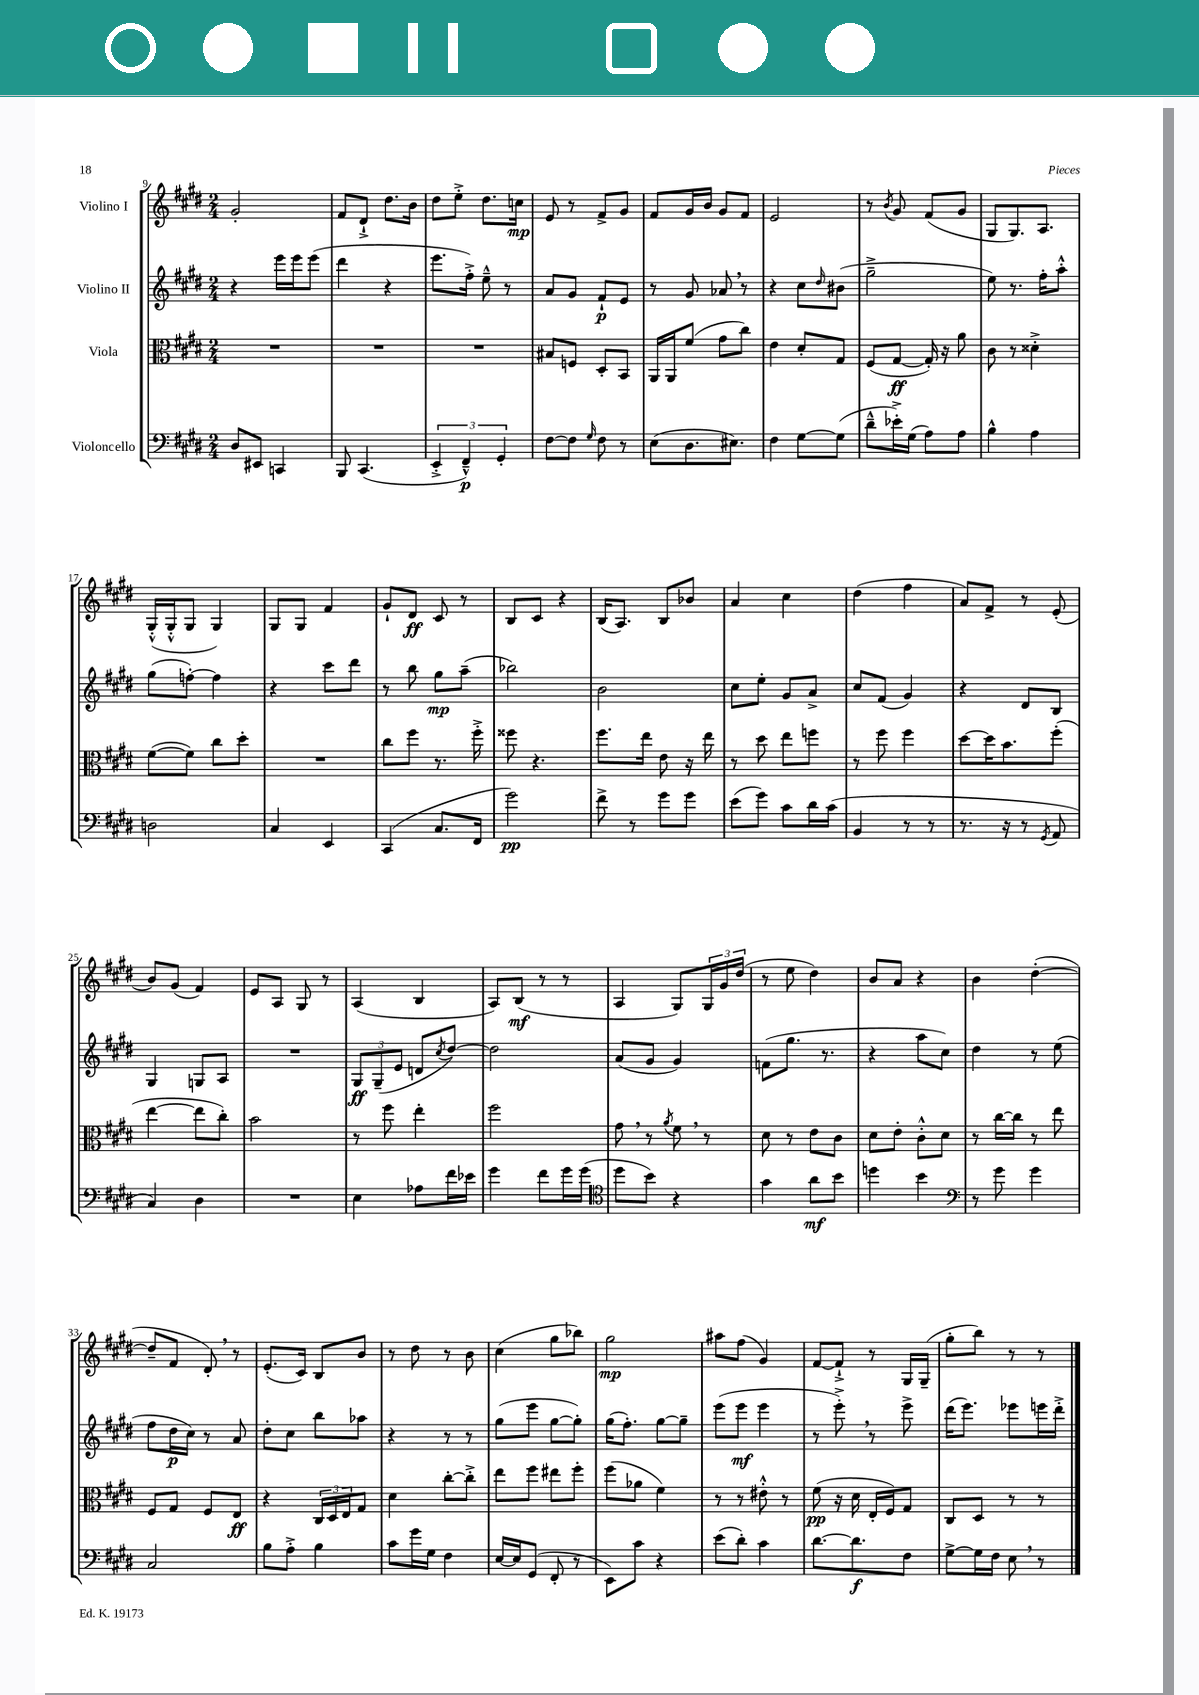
<<
\new StaffGroup <<
\new Staff = "s0" \with { instrumentName = "Violino I" } {
    \clef treble \key e \major \numericTimeSignature \time 2/4
    gis'2-. |
    fis'8 dis'8-!-> dis''8. b'16 |
    dis''8 e''8-.-> dis''8. c''16\mp |
    e'8 r8 fis'8-> gis'8 |
    fis'8 gis'16 b'16 gis'8 fis'8 |
    e'2 |
    r8 \acciaccatura { b'8 } gis'8 fis'8( gis'8 |
    gis8 gis8.) a8. |
    gis16-.-^( gis16-.-^ gis8 gis4) |
    gis8 gis8 fis'4 |
    gis'8-! dis'8\ff cis'8 r8 |
    b8 cis'8 r4 |
    b16( a8.) b8 bes'8 |
    a'4 cis''4 |
    dis''4( fis''4 |
    a'8) fis'8-> r8 e'8-.( |
    b'8) gis'8( fis'4) |
    e'8 a8 gis8 r8 |
    a4( b4 |
    a8) b8\mf( r8 r8 |
    a4 gis8) \tuplet 3/2 { gis16 gis'16 dis''16( } |
    r8 e''8 dis''4) |
    b'8 a'8 r4 |
    b'4 dis''4~-.( |
    dis''8-- fis'8 dis'8-.) \breathe r8 |
    e'8.-.( cis'16) b8 b'8 |
    r8 dis''8 r8 b'8 |
    cis''4( gis''8 bes''8) |
    gis''2\mp |
    ais''8 fis''8( gis'4) |
    fis'8~ fis'8-!-> r8 gis16 gis16--( |
    gis''8-. b''8) r8 r8 \bar "|." |
}
\new Staff = "s1" \with { instrumentName = "Violino II" } {
    \clef treble \key e \major \numericTimeSignature \time 2/4
    r4 e'''16 e'''16 e'''8( |
    dis'''4 r4 |
    e'''8. fis''16-.->) e''8---^ r8 |
    a'8 gis'8 fis'8-!\p e'8 |
    r8 gis'8 aes'8 \breathe r8 |
    r4 cis''8 \grace { dis''16 } bis'8( |
    gis''2---> |
    e''8) r8. fis''16-. a''8-.-^ |
    gis''8( f''8~-.) f''4 |
    r4 cis'''8 dis'''8 |
    r8 b''8 gis''8\mp a''8--( |
    bes''2) |
    b'2 |
    cis''8 e''8-. gis'8 a'8-> |
    cis''8 fis'8( gis'4) |
    r4 dis'8 b8 |
    gis4 g8 a8 |
    R2 |
    \tuplet 3/2 { gis8\ff gis8--( e'8 } d'8 \acciaccatura { cis''8 } dis''8~) |
    dis''2 |
    a'8( gis'8 gis'4) |
    f'8( gis''8. r8. |
    r4 a''8 cis''8) |
    dis''4 r8 e''8( |
    fis''8 dis''16\p cis''16) r8 a'8 |
    dis''8-. cis''8 b''8 aes''8 |
    r4 r8 r8 |
    gis''8( e'''8 gis''8~ gis''8-.) |
    gis''16( fis''8.-.) gis''8~ gis''8-- |
    e'''8( e'''8\mf e'''4 |
    r8 e'''8-.->) \breathe r8 e'''8-> |
    dis'''16( e'''8.) ees'''8 e'''16 dis'''16-.-> \bar "|." |
}
\new Staff = "s2" \with { instrumentName = "Viola" } {
    \clef alto \key e \major \numericTimeSignature \time 2/4
    R2 |
    R2 |
    R2 |
    bis8 f8 dis8-. b,8 |
    a,16 a,16 fis'8( gis'8 cis''8) |
    e'4 dis'8-. gis8 |
    fis8( gis8~\ff gis16-.) r16 a'8 |
    cis'8 r8 disis'4-.-> |
    fis'8~( fis'8) cis''8 dis''8-. |
    R2 |
    cis''8 fis''8 r8. fis''16-.-> |
    fisis''8 r4. |
    fis''8. e''16 e'8 r16 e''16 |
    r8 dis''8 e''8 f''8 |
    r8 fis''8 fis''4 |
    dis''8~ dis''16 b'8. fis''8-.( |
    e''4~ e''8 cis''8-.) |
    b'2 |
    r8 fis''8 e''4-. |
    fis''2 |
    gis'8 \breathe r8 \acciaccatura { a'8 } fis'8 \breathe r8 |
    dis'8 r8 e'8 cis'8 |
    dis'8 e'8-. cis'8-.-^ dis'8 |
    r8 cis''16~ cis''16 r8 e''8 |
    fis8 gis8 fis8 e8\ff |
    r4 \tuplet 3/2 { cis16 dis16 e16 } gis8 |
    dis'4 cis''8~-. cis''8-.-> |
    e''8 fis''8 eis''8 fis''8-. |
    fis''8( aes'8 fis'4) |
    r8 r8 eis'8-.-^ r8 |
    fis'8\pp( r16 dis'16 e16-. fis16) gis8 |
    cis8 dis8 r8 r8 \bar "|." |
}
\new Staff = "s3" \with { instrumentName = "Violoncello" } {
    \clef bass \key e \major \numericTimeSignature \time 2/4
    dis8 eis,8 c,4 |
    b,,8 cis,4.( |
    \tuplet 3/2 { e,4-.-> fis,4---^\p) gis,4-. } |
    fis8~ fis8 \grace { gis16 } fis8 r8 |
    e8( dis8. eis8.) |
    fis4 gis8~ gis8( |
    dis'8---^ ees'16-.->) gis16( a8) a8 |
    b4-^ a4 |
    d2 |
    cis4 e,4 |
    cis,4( cis8. fis,16 |
    gis'2\pp) |
    fis'8-> r8 gis'8 gis'8 |
    e'8( gis'8) cis'8 dis'16 cis'16( |
    b,4 r8 r8 |
    r8. r16 r8 \acciaccatura { gis,8 } a,8 |
    cis4) dis4 |
    R2 |
    e4 aes8 fis'16 ees'16 |
    gis'4 fis'8 gis'16 gis'16( |
    \clef tenor dis''8 b'8) r4 |
    gis'4 a'8\mf b'8 |
    d''4 b'4 |
    \clef bass r8 gis'8 gis'4 |
    cis2 |
    b8 a8-.-> b4 |
    cis'8 gis'16 gis16 fis4 |
    e16~ e16 gis,8( fis,8-. r8 |
    e,8) cis'8 r4 |
    e'8( dis'8-.) cis'4 |
    dis'8.~ dis'8.\f fis8 |
    gis8~-> gis16 fis16 e8 \breathe r8 \bar "|." |
}
>>
>>
\layout { \context { \Score currentBarNumber = #9 } }
